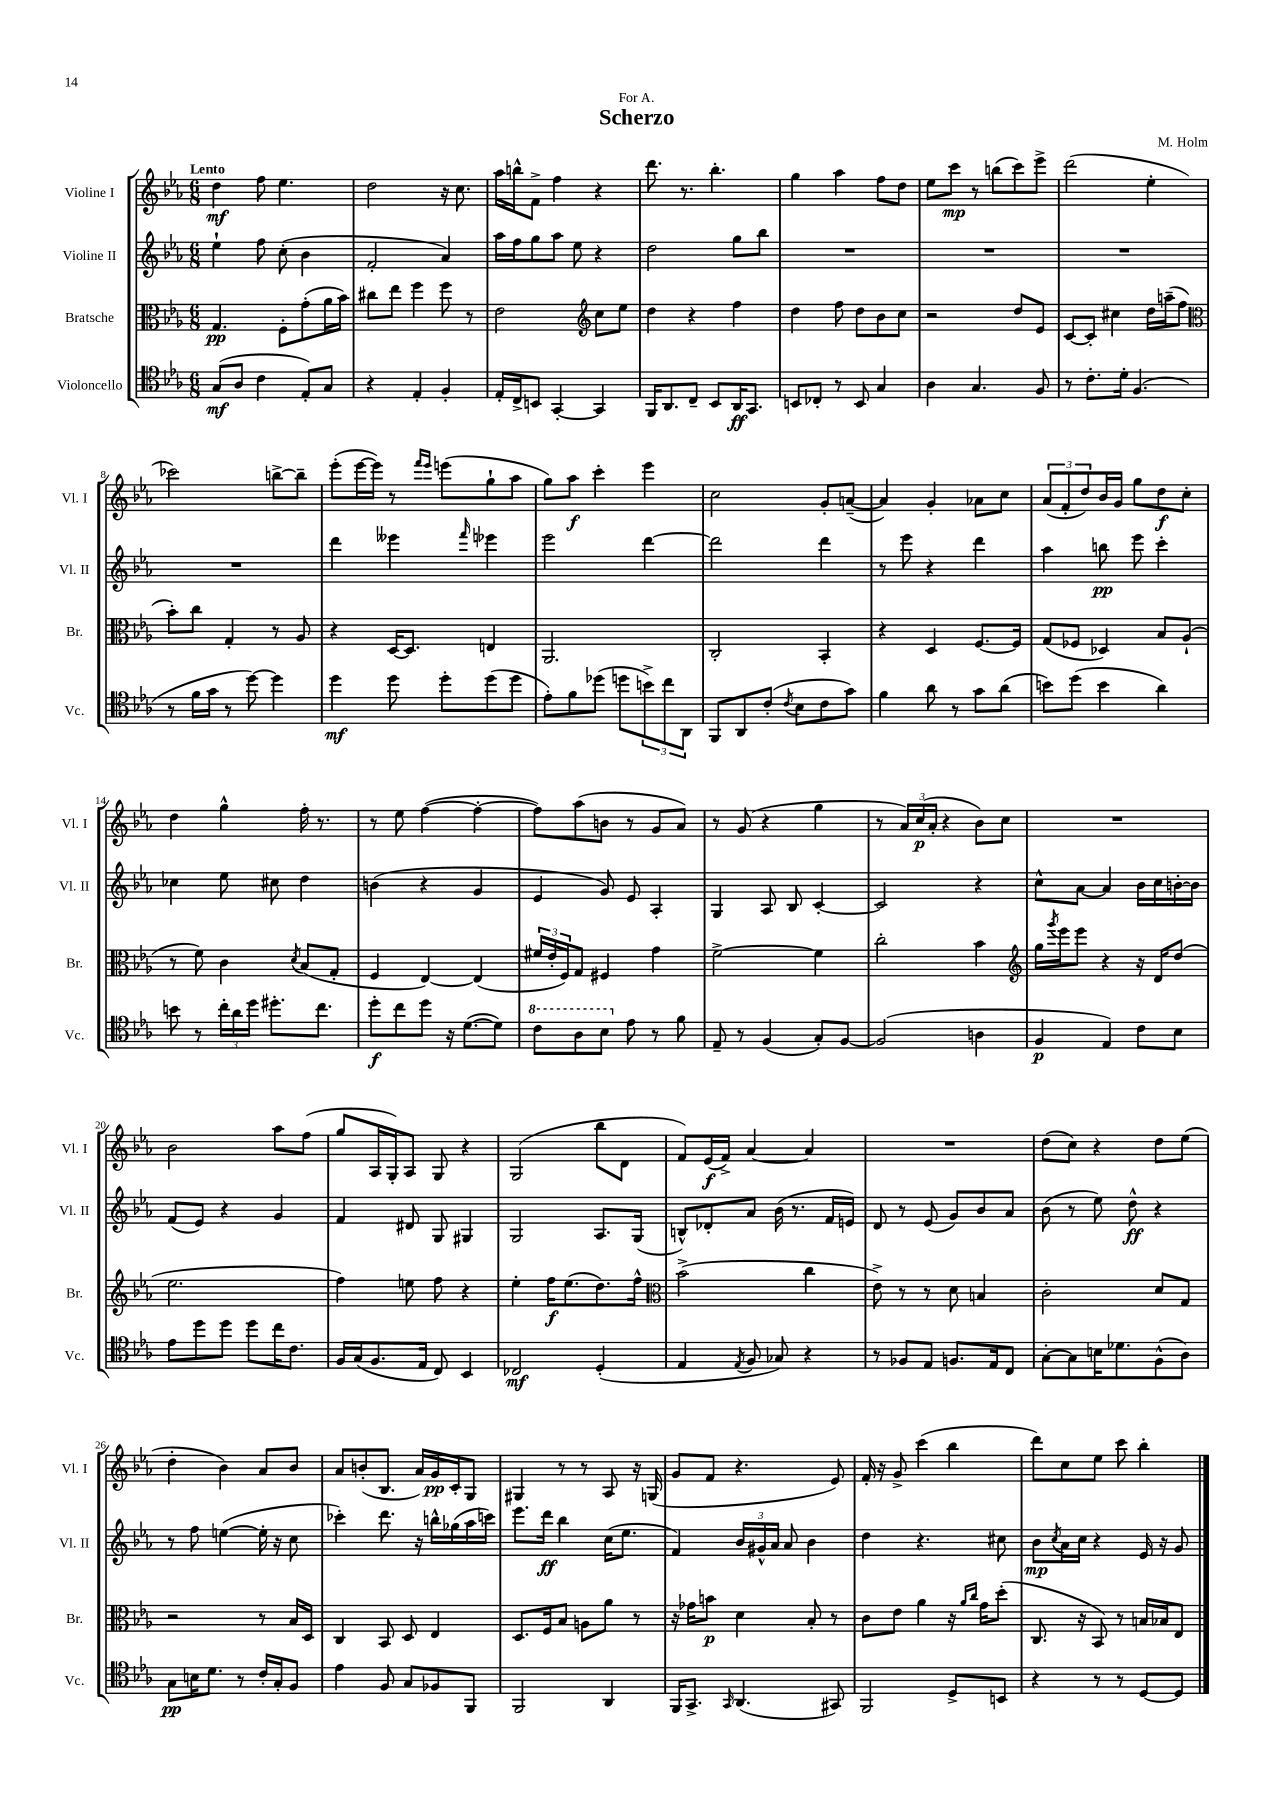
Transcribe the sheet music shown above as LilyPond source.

\header { title = "Scherzo" composer = "M. Holm" dedication = "For A." }
<<
\new StaffGroup <<
\new Staff = "s0" \with { instrumentName = "Violine I" shortInstrumentName = "Vl. I" } {
    \clef treble \key ees \major \numericTimeSignature \time 6/8 \tempo "Lento"
    d''4\mf f''8 ees''4. |
    d''2 r16 c''8. |
    aes''16 b''16-^ f'8-> f''4 r4 |
    d'''8. r8. bes''4.-. |
    g''4 aes''4 f''8 d''8 |
    ees''8 c'''8\mp r8 b''8( c'''8) ees'''8-> |
    d'''2( ees''4-. |
    ces'''2) b''8~-> b''8-- |
    ees'''8-.( ees'''16~ ees'''16) r8 \grace { f'''16 ees'''16 } e'''8( g''8-! aes''8 |
    g''8) aes''8\f c'''4-. ees'''4 |
    c''2 g'8-. a'8~--( |
    a'4) g'4-. aes'8 c''8 |
    \tuplet 3/2 { aes'8( f'8-. d''8) } bes'16 g'16 g''8 d''8\f c''8-. |
    d''4 g''4-^ f''16-. r8. |
    r8 ees''8 f''4~( f''4~-. |
    f''8) aes''8( b'8 r8 g'8 aes'8) |
    r8 g'8( r4 g''4 |
    r8 \tuplet 3/2 { aes'16) c''16\p( aes'16-. } r4 bes'8) c''8 |
    R2. |
    bes'2 aes''8 f''8( |
    g''8 aes16 g16-.) aes8 g8 r4 |
    g2( bes''8 d'8 |
    f'8) ees'16\f( f'16->) aes'4~ aes'4 |
    R2. |
    d''8( c''8) r4 d''8 ees''8( |
    d''4-. bes'4) aes'8 bes'8 |
    aes'8 b'8-.( bes8. aes'16) g'16\pp c'16-. g8 |
    gis4 r8 r8 aes8 r16 g16( |
    g'8 f'8 r4. ees'8) |
    f'16-. r16 g'8-> c'''4( bes''4 |
    d'''8) c''8 ees''8 c'''8 bes''4-. \bar "|." |
}
\new Staff = "s1" \with { instrumentName = "Violine II" shortInstrumentName = "Vl. II" } {
    \clef treble \key ees \major \numericTimeSignature \time 6/8
    ees''4-! f''8 c''8-.( bes'4 |
    f'2-. aes'4) |
    aes''16 f''16 g''8 aes''8 ees''8 r4 |
    d''2 g''8 bes''8 |
    R2. |
    R2. |
    R2. |
    R2. |
    d'''4 eeses'''4 \grace { f'''16 } ees'''4 |
    ees'''2 d'''4~ |
    d'''2 d'''4 |
    r8 ees'''8 r4 d'''4 |
    aes''4 b''8\pp ees'''8 c'''4-. |
    ces''4 ees''8 cis''8 d''4 |
    b'4( r4 g'4 |
    ees'4 g'8) ees'8 aes4-. |
    g4 aes8 bes8 c'4~-. |
    c'2 r4 |
    c''8-^ aes'8~ aes'4 bes'16 c''16 b'16~-. b'16 |
    f'8( ees'8) r4 g'4 |
    f'4 dis'8 g8 gis4 |
    g2 aes8. g16( |
    b8-^) des'8-. aes'8 bes'16( r8. f'16 e'16) |
    d'8 r8 ees'8( g'8) bes'8 aes'8 |
    bes'8( r8 ees''8) d''8-^\ff r4 |
    r8 f''8 e''4~( e''16-. r16 c''8 |
    ces'''4-.) d'''8. r16 b''16-^ ges''16( aes''16 c'''16) |
    ees'''8. d'''16\ff bes''4 c''16( ees''8. |
    f'4) \tuplet 3/2 { bes'16 gis'16-^ aes'16 } aes'8 bes'4 |
    d''4 r4. cis''8 |
    bes'8\mp \acciaccatura { c''8 } aes'16 c''16 r4 ees'16 r16 g'8 \bar "|." |
}
\new Staff = "s2" \with { instrumentName = "Bratsche" shortInstrumentName = "Br." } {
    \clef alto \key ees \major \numericTimeSignature \time 6/8
    g4.\pp f8-. g'8-.( aes'16 bes'16) |
    cis''8 ees''8 f''4 f''8 r8 |
    ees'2 \clef treble c''8 ees''8 |
    d''4 r4 f''4 |
    d''4 f''8 d''8 bes'8 c''8 |
    r2 d''8 ees'8 |
    c'8~ c'8-. cis''4 d''16 a''16--( f''8 |
    \clef alto bes'8-.) c''8 g4-. r8 aes8 |
    r4 d16~ d8. e4 |
    aes,2. |
    c2-. bes,4-. |
    r4 d4 f8.~ f16 |
    g8( fes8 des4) bes8 aes8-!( |
    r8 f'8) c'4 \acciaccatura { d'8 } bes8( g8-. |
    f4 ees4~) ees4( |
    \tuplet 3/2 { fis'16 ees'16-. f16) } g8 fis4 g'4 |
    f'2~-> f'4 |
    c''2-. bes'4 |
    \clef treble g''16 \acciaccatura { g'''8 } ees'''16 ees'''8 r4 r16 d'16 d''8( |
    ees''2. |
    f''4) e''8 f''8 r4 |
    ees''4-. f''16\f ees''8.( d''8.) f''16-^ |
    \clef alto bes'2->( c''4 |
    ees'8->) r8 r8 d'8 b4 |
    c'2-. d'8 g8 |
    r2 r8 bes16 d16 |
    c4 bes,8 d8 ees4 |
    d8. f16 bes8 a8 aes'8 r8 |
    r16 ges'16 b'8\p d'4 bes8-. r8 |
    c'8 ees'8 aes'4 r16 \grace { aes'16 c''16 } g'16 d''8-.( |
    c8. r16 bes,8) r8 b16 bes16 ees8 \bar "|." |
}
\new Staff = "s3" \with { instrumentName = "Violoncello" shortInstrumentName = "Vc." } {
    \clef tenor \key ees \major \numericTimeSignature \time 6/8
    g8\mf( aes8 c'4 ees8-.) g8 |
    r4 ees4-. f4-. |
    ees16-. c16-> b,8 g,4~-. g,4 |
    f,16 aes,8. c8-- bes,8 aes,16\ff g,8. |
    b,8 ces8-. r8 b,8 g4 |
    aes4 g4. f8 |
    r8 c'8.-. d'16-. f4.( |
    r8 f'16 g'16 r8 d''8~) d''4 |
    d''4\mf d''8 d''8-. d''8( d''8 |
    ees'8-.) f'8 des''8( d''8 \tuplet 3/2 { b'8->) c''8 aes,8 } |
    f,8 aes,8 c'8-.( \acciaccatura { c'8 } bes8 c'8 g'8) |
    f'4 aes'8 r8 g'8 aes'8( |
    b'8) d''8( b'4 aes'4) |
    b'8 r8 \tuplet 3/2 { c''16-. aes'16 d''16 } dis''8.-. c''8. |
    d''8-.\f c''8 d''8 r16 d'8.~( d'8) |
    \ottava #1 c''8 aes'8 bes'8 \ottava #0 ees'8 r8 f'8 |
    ees8-- r8 f4( g8-.) f8~ |
    f2( a4 |
    f4\p ees4) c'8 bes8 |
    ees'8 d''8 d''8 d''8 c''16 c'8. |
    f16 g16( f8. ees16 c8) bes,4 |
    ces2\mf d4-.( |
    ees4 \acciaccatura { ees8 } f8 ges8) r4 |
    r8 fes8 ees8 f8. ees16 c8 |
    g8~-. g8 b16 des'8. f8-^( aes8) |
    g8\pp b16 d'8. r8 c'16-. g16-. f8 |
    ees'4 f8 g8 fes8 f,8 |
    f,2 aes,4 |
    f,16 g,8.-> \grace { g,16 } aes,4.( gis,8) |
    f,2 d8-> b,8 |
    r4 r8 r8 d8~ d8 \bar "|." |
}
>>
>>
